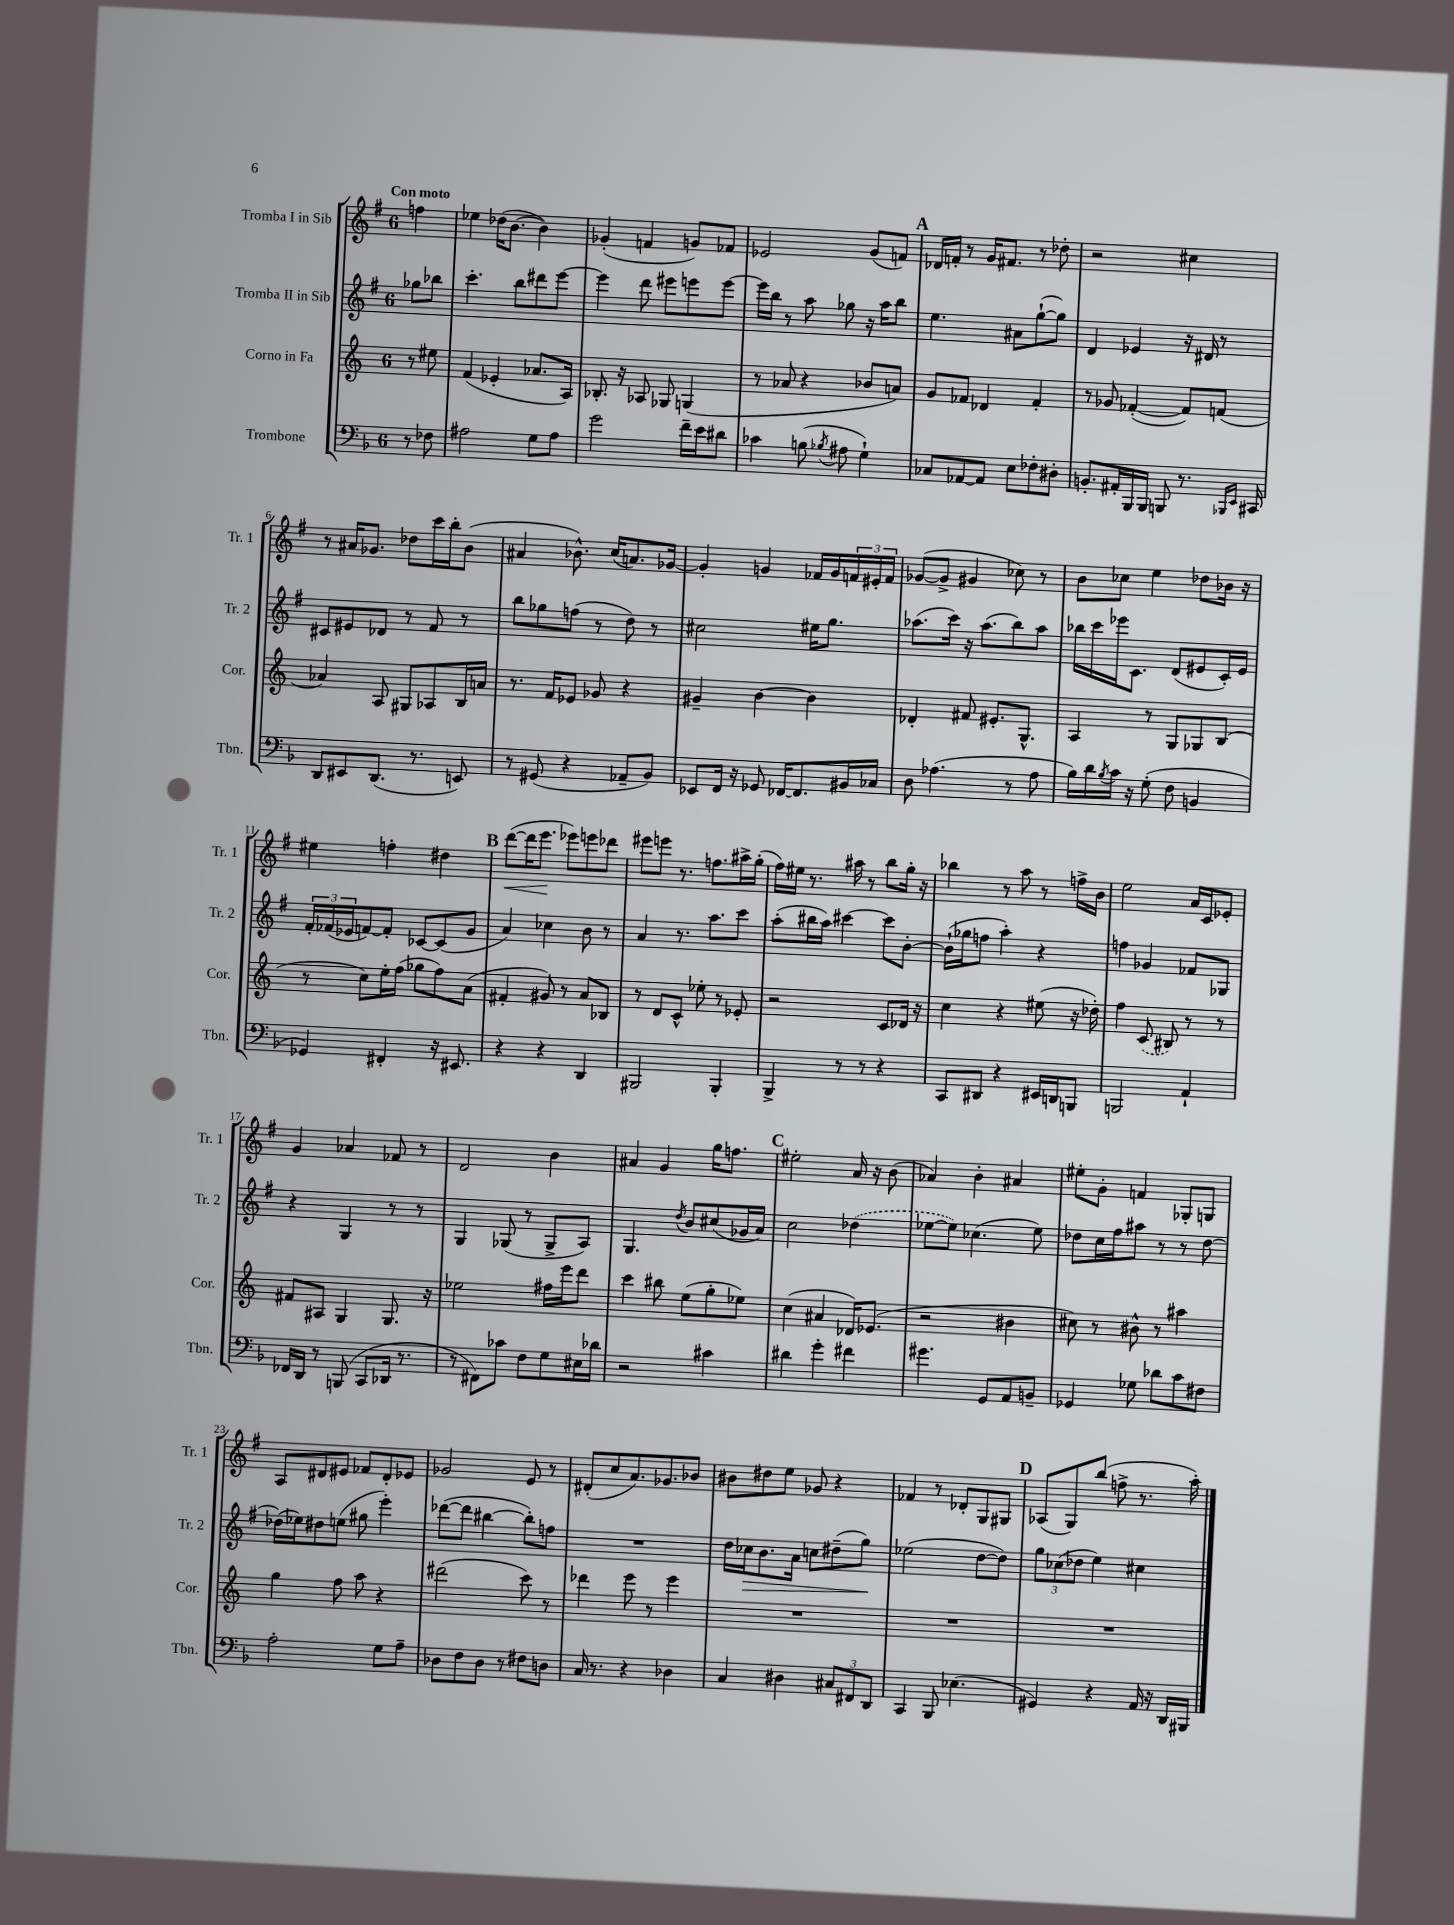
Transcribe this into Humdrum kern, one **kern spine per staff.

**kern	**kern	**kern	**kern
*staff4	*staff3	*staff2	*staff1
*clefF4	*clefG2	*clefG2	*clefG2
*k[b-]	*k[]	*k[f#]	*k[f#]
*M6/8	*M6/8	*M6/8	*M6/8
8r	8r	8gg-\L	4ff\
8F-\	8ee#\	8bb-\J	.
=	=	=	=
2A#\	(4f/	4.ccc'\	4ee-\
.	4e-'/	.	(16dd-\LK
.	.	.	[8.b\J
.	.	8bb\L	.
8G\L	8.a-/L	8ddd#\	4b\])
8A#\J	.	[8eee\J	.
.	16A/Jk)	.	.
=	=	=	=
2g\	8.B-'/	4eee\]	(4g-'/
.	16r	.	.
.	8A-/	8ddd\	4f/
.	8G-/	8eee#\L	.
16f~\LL	(4G/	8eee\	8g/L)
16e\J	.	.	.
8d#\J	.	[8eee\J	8f-/J
=	=	=	=
4c-\	8r	16eee\]LL	2e-/
.	.	16bb\JJ	.
.	8a-/	8r	.
(8B\	4r	8aa\	.
8qB-/	.	.	.
8A#\	.	8gg-\	.
4G`\)	8b-/L	16r	(8g/L
.	.	16aa\LK	.
.	8a/J)	8bb\J	8f/J)
=	=	=	=
8C-/L	8g/L	4.ee\	16d-/LL
.	.	.	16f'/JJ
[8AA-/	8f-/J	.	8r
8AA-/]J	4d-/	.	16g/LK
.	.	.	8.f#/J
8E\L	.	8a#\L	.
8F-'\	4f-'/	([8gg`\	8r
8D#'\J	.	8gg\]J)	8dd-'\
=	=	=	=
8.BB'/L	8r	4d/	2r
.	8g-/	.	.
16AA#'/L	.	.	.
16BBB-/	([4f-'/	4e-/	.
16BBB-/JJ	.	.	.
8BBB/	.	.	.
8.r	8f-/]L)	16r	4cc#\
.	.	16d#/	.
.	(8f/J	8r	.
16qqBBB-/LL	.	.	.
16qqEE/JJ	.	.	.
16CC#/	.	.	.
=	=	=	=
8DD/L	4a-/)	8c#/L	8r
8EE#/	.	8e#/	16a#/LK
.	.	.	8.g-/J
(8.DD/J	8A/	8d-/J	.
.	8G#/L	8r	8dd-\L
8.r	.	.	.
.	8A-/	8f#/	16ccc\L
.	.	.	16bb'\J
8EE/)	16B/L	8r	(8b\J
.	16a/JJ	.	.
=	=	=	=
8r	8.r	8bb\L	4a#/
(8GG#/	.	8gg-\	.
.	16f/LK	.	.
4r	8e-/J	(8ff\J	8.b-^^\)
.	8g-/	8r	.
.	.	.	(16cc/LK
8AA-~/L	4r	8dd\)	8.a/)
8BB-/J)	.	8r	.
.	.	.	[16g-/Jk
=	=	=	=
8EE-/L	4g#~/	2cc#\	4g-'/]
16FF/Jk	.	.	.
16r	.	.	.
8GG-/	[4b\	.	4g/
[16FF-/LK	.	.	.
8.FF-/]	.	.	.
.	4b\]	16ee#\LK	16f-/LL
.	.	8.gg\J	16g/
16BB#/L	.	.	24f/
.	.	.	24e#'/
16C-/JJ	.	.	.
.	.	.	24f/JJ
=	=	=	=
8D\	4d-'/	(8.aa-\L	([8g-/L
(4.A-\	.	.	8g-^/]J
.	.	16ccc\Jk)	.
.	8f#/	16r	4g#/
.	.	(8.aa-\L	.
.	8.e#'/L	.	.
8r	.	8bb\)	8cc-\)
.	8.G^^/J	.	.
8A-\	.	8aa-\J	8r
=	=	=	=
16B-\LL)	4A/	16bb-\LL	8b\L
16d\	.	16ccc\	.
8qB-/	.	.	.
16c\JJ	.	16eee-\J	8cc-\J
16r	.	8.c\J	.
(8G'\	8r	.	4ee\
8F\	8G/L	(8d/L	.
4BB/	8G-/	8e#/	8dd-\L
.	(8B/J	16c'/L)	16b-\Jk
.	.	16e#/JJ	16r
=	=	=	=
4GG-/)	8r	24f#'/LL	4ee#\
.	.	(24f-/	.
.	.	24e-/J	.
.	8cc\L)	[8f/)	.
4FF#'/	16ee'\L	8f'/]J	4ff'\
.	(16ff\JJ	.	.
.	8gg-\L	[8c-/L	.
16r	8ff\)	(8c-/]	4dd#\
8.EE#/	.	.	.
.	(8a\J	8g/J	.
=	=	=	=
4r	4f#'/	4a/)	([8ddd\L
.	.	.	16ddd\]K
.	.	.	8.eee\J
4r	8g#/)	4cc-\	.
.	8r	.	8eee-\L)
4DD/	8a/L	8b\	8eee\
.	8B-/J	8r	8ddd-\J
=	=	=	=
2BBB#/	8r	4a/	8eee#\L
.	8d/L	.	8eee\J
.	8c^^/J	8.r	8.r
.	8ee-'\	.	.
.	.	8.aa\L	8.ff\L
4BBB#'/	8r	.	.
.	8e-'/	8ccc\J	16aa#^\L
.	.	.	(16gg'\JJ
=	=	=	=
4BBB-^/	2r	(8aa'\L	16ff#\LL)
.	.	.	16ee#\JJ
.	.	16bb#\L	8.r
.	.	16aa\JJ)	.
8r	.	[4ccc#\	.
.	.	.	16aa#\
8r	.	.	8r
4r	8c/L	8ccc#\]L	8bb\L
.	16d-/Jk	[8b'\J	16gg'\Jk
.	16r	.	16r
=	=	=	=
8CC/L	4cc\	(16b`\]LL	4bb-\
.	.	16gg-\J	.
8DD#/J	.	8ff\J	.
4r	4r	4aa'\)	8r
.	.	.	8aa\
16EE#/LL	(8ee#\	4r	8r
16DD/J	.	.	.
8BBB/J	16r	.	16ff^\LL
.	16dd-'\)	.	16b\JJ
=	=	=	=
2BBB/	4ff\	4ff\	2ee\
.	(8c/	4g-/	.
.	8B#/)	.	.
4AA`/	8r	8f-/L	16a/LL
.	.	.	16c/J
.	8r	8G-/J	8e-'/J
=	=	=	=
16FF-/LL	8f#/L	4r	4g/
16DD/JJ	.	.	.
8r	8A#/J	.	.
(8BBB/	4G/	4G/	4a-/
8CC/L	.	.	.
16DD-/Jk	8.G/	8r	8f-/
8.r	.	.	.
.	.	8r	8r
.	16r	.	.
=	=	=	=
8r	2ee-\	4G/	2d/
8FF#\L)	.	.	.
8c-\J	.	(8G-/	.
8F\L	.	8r	.
8G\	16ff#\LL	8G-^/L	4b\
.	16eee\J	.	.
16E#\L	8ddd\J	8A/J)	.
16d-\JJ	.	.	.
=	=	=	=
2r	4ccc\	4.G/	4a#/
.	8bb#\	.	4g/
.	.	8qdd/	.
.	(8ee\L	8b/L	.
4c#\	8gg'\	(8cc#/	16gg\LK
.	.	.	8.ff\J
.	8ee-\J)	16g-/L	.
.	.	16a/JJ)	.
=	=	=	=
4d#\	(4cc\	2cc\	2ee#'\
4g'\	4a#/	.	.
4f#\	16d-/LK)	(4dd-\	16a/
.	(8.e-/J	.	16r
.	.	.	(8b\
=	=	=	=
4.g#\	2r	[8ee-\L	4a-/)
.	.	8ee-\]J)	.
.	.	(4.cc-\	4b'\
8GG/L	.	.	.
8AA/	4b#\	.	4a#/
8BB~/J	.	8ee-\)	.
=	=	=	=
4GG-/	8cc#\)	8dd-\L	8ee#'\L
.	8r	16cc\L	8g'\J
.	.	16ff#\J	.
8G-\	8b#^^\	8aa#\J	4f/
8d-\L	8r	8r	.
8c\	4aa#\	8r	8G-'/L
8F#\J	.	[8dd-\	8G/J
=	=	=	=
2A'\	4gg\	(16dd-\]LL	8A/L
.	.	16ee-\J)	.
.	.	8dd#\	8d#/
.	8ff\	(8ee\J	8e#/J
.	8aa\	8gg#\	8f-/L
8G\L	4r	4eee'\)	8d#'/
8A~\J	.	.	8e-/J
=	=	=	=
8D-\L	(2ddd#\	([8ddd-\L	2g-/
8F\	.	8ddd-\]J	.
8D-\J	.	[4bb#\	.
8r	.	.	.
8F#\L	8ccc\)	8bb#'\]L)	8e/
8D\J	8r	8ff\J	8r
=	=	=	=
16C/	4ddd-\	2.r	(8d#'/L
8.r	.	.	.
.	.	.	8cc/
4r	8eee\	.	8.a/)
.	8r	.	.
.	.	.	8.g-/
4D-\	4eee\	.	.
.	.	.	8b-/J
=	=	=	=
4C/	2.r	16dd\LL	8b#\L
.	.	16cc-\J	.
.	.	8.b\	8dd#\
4D#\	.	.	8ee\J
.	.	16a\Jk	.
.	.	8cc\L	8g-/
12C#/L	.	(8dd#~\	4r
12FF#/	.	.	.
.	.	8gg\J)	.
12DD/J	.	.	.
=	=	=	=
4CC/	2.r	(2ee-\	4f-/
8BBB-/	.	.	8r
(4.E-\	.	.	8d-'/L
.	.	[8dd\L	8G/
.	.	8dd\]J)	8G#/J
=	=	=	=
4GG#/)	2.r	12gg\L	(8A-/L
.	.	(12cc-\	.
.	.	.	8G/)
.	.	12dd-\J	.
4r	.	4ee\)	(8bb/J
.	.	.	8ff^\
16AA/	.	4cc#\	8.r
16r	.	.	.
16DD/LL	.	.	.
16BBB#/JJ	.	.	16aa'\)
==	==	==	==
*-	*-	*-	*-
